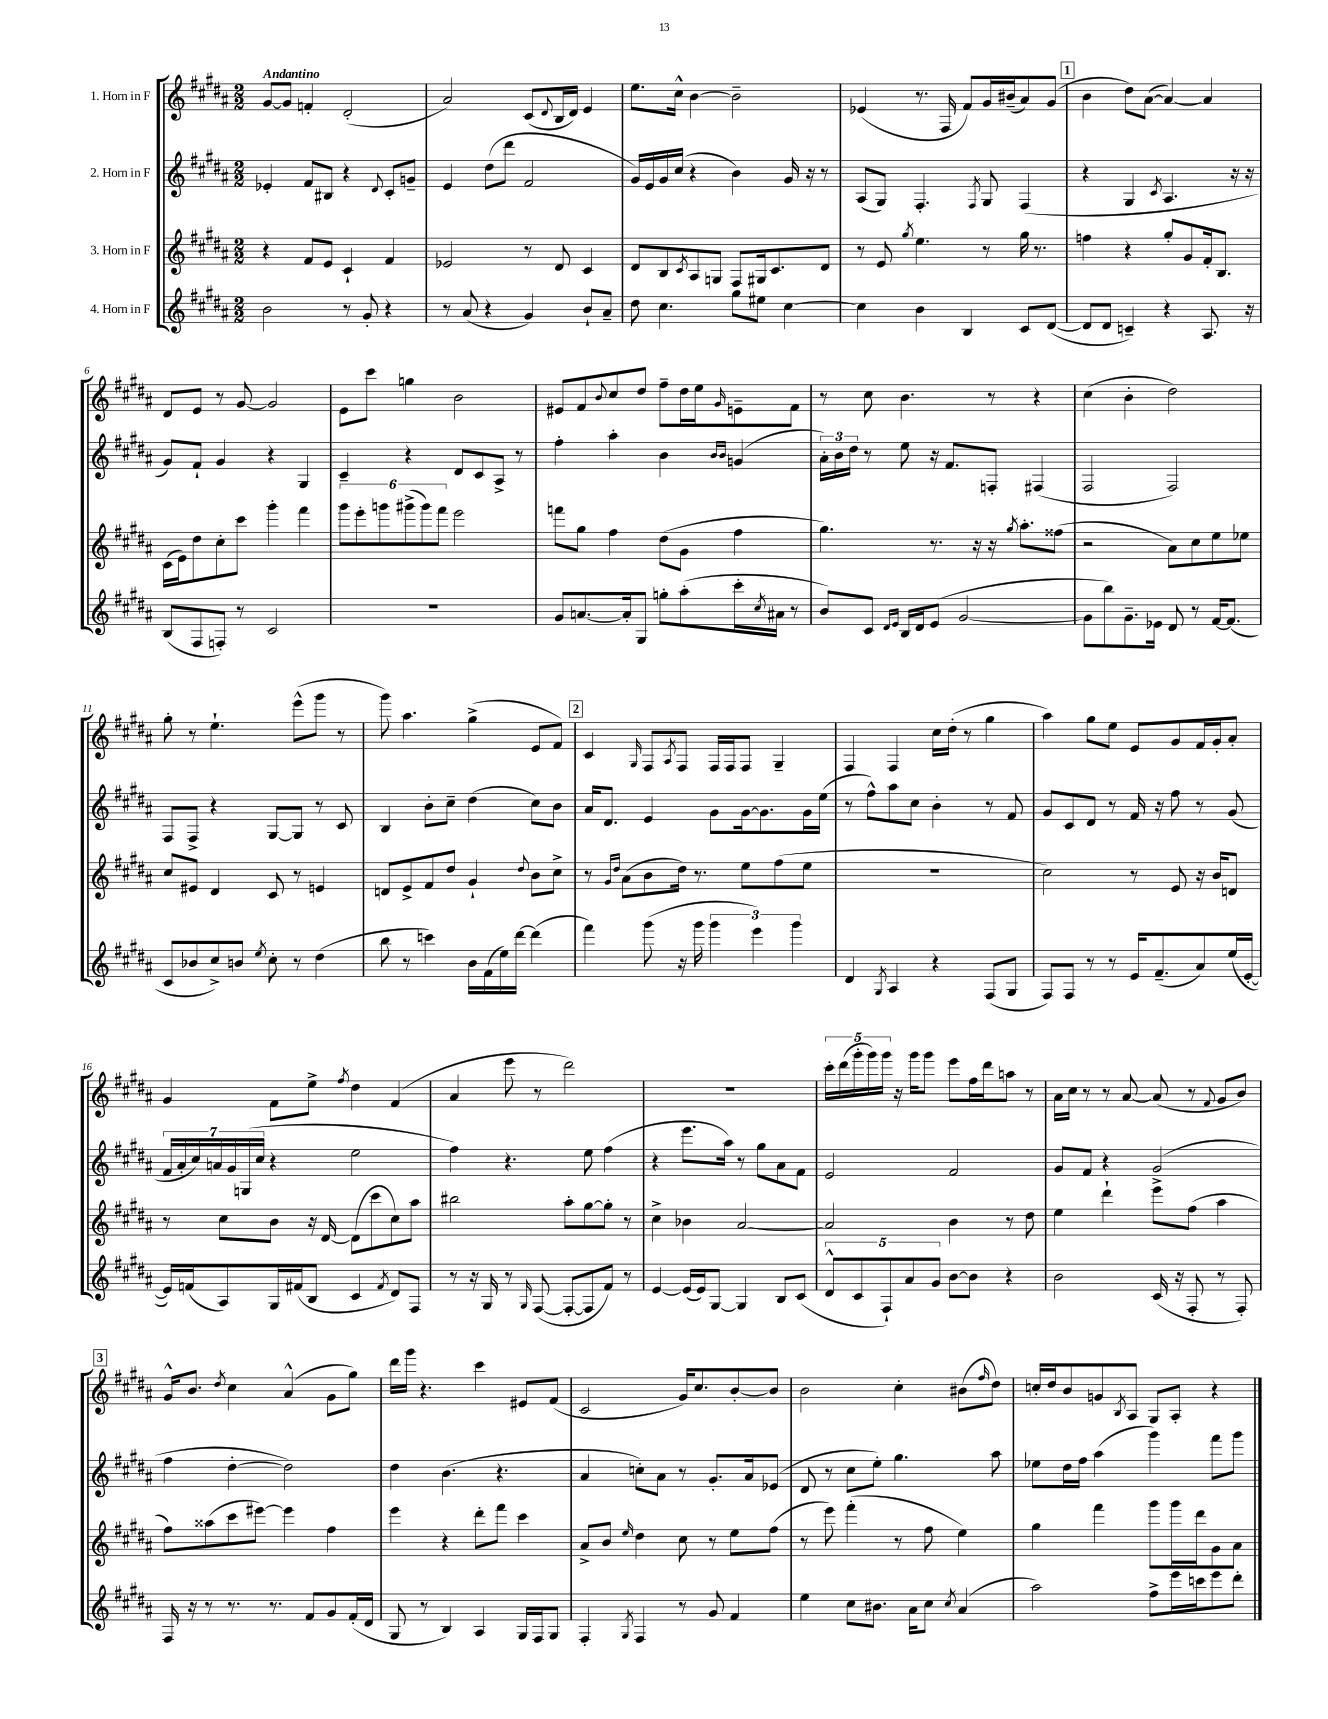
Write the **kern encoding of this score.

**kern	**kern	**kern	**kern
*part4	*part3	*part2	*part1
*staff4	*staff3	*staff2	*staff1
*I"4. Horn in F	*I"3. Horn in F	*I"2. Horn in F	*I"1. Horn in F
*clefG2	*clefG2	*clefG2	*clefG2
*k[f#c#g#d#a#]	*k[f#c#g#d#a#]	*k[f#c#g#d#a#]	*k[f#c#g#d#a#]
*M2/2	*M2/2	*M2/2	*M2/2
=1	=1	=1	=1
!	!	!	!LO:TX:a:B:t=Andantino
2b\	4r	4e-X'/	[8g#/L
.	.	.	8g#/J]
.	8f#/L	8f#/L	4fn'/
.	8e/J	8B#X/J	.
8r	4c#`/	4r	(2d#'/
8g#'/	.	.	.
.	.	8qqd#/	.
4r	4f#/	8c#'/L	.
.	.	8gn~/J	.
=2	=2	=2	=2
8r	2e-X/	4e/	2a#/)
(8a#/	.	.	.
4r	.	(8dd#\L	.
.	.	8ddd#\J	.
4g#/)	8r	2f#/	(8c#/L
.	.	.	8qqd#/
.	8d#/	.	16B/L
.	.	.	16d#/JJ)
8b`/L	4c#/	.	4e/
8a#~/J	.	.	.
=3	=3	=3	=3
8dd#\	8d#/L	16g#/LL)	8.ee\L
.	.	16e/	.
4.cc#\	8B/	16g#/	.
.	.	(16cc#/JJ	16cc#^^\Jk
.	8qc#/	.	.
.	8A#/	4r	[4b\
.	8Gn/J	.	.
8gg#\L	8F#/L	4b\)	2b~\]
8ee#X\J	16G#X/k	.	.
.	8.c#/	.	.
[4cc#\	.	16g#/	.
.	.	16r	.
.	8d#/J	8r	.
=4	=4	=4	=4
4cc#\]	8r	(8A#/L	(4e-X/
.	8e/	8G#/J)	.
.	8qgg#/	.	.
4b\	4.ee\	4.F#'/	8.r
.	.	.	16F#/
4B/	.	.	8f#/L)
.	.	8qF#/	.
.	8r	8G#/	16g#/L
.	.	.	(16b#X~/J
8c#/L	16gg#\	(4F#/	8a#/)
.	8.r	.	.
([8d#/J	.	.	(8g#/J
!!LO:REH:place=s1:t=1
=5	=5	=5	=5
8d#/L]	4ffn\	4r	4b\
8d#/J	.	.	.
4cn~/)	4r	4G#/	8dd#\L)
.	.	.	([8a#\J
.	.	8qc#/	.
4r	8gg#'/L	4.A#/	4a#/_)
.	8g#/	.	.
8.A#/	16f#'/k	.	4a#/]
.	8.B/J	.	.
.	.	16r	.
16r	.	16r	.
!!LO:LB:g=z
=6	=6	=6	=6
(8B/L	(16c#\LL	8g#/L)	8d#/L
.	16e\J)	.	.
8F#/	8dd#\	8f#`/J	8e/J
8Fn'/J)	8cc#'\	4g#/	8r
8r	8ccc#\J	.	[8g#/
2c#/	4ggg#'\	4r	2g#/]
.	4fff#\	4G#/	.
=7	=7	=7	=7
1r	12ggg#\L	4c#~/	8e\L
.	12eee'\	.	.
.	.	.	8ccc#\J
.	12gggn\	.	.
.	(12ggg#X^\	4r	4ggn\
.	12ggg#\)	.	.
.	12fff#\J	.	.
.	2eee\	8d#/L	2b\
.	.	8c#/	.
.	.	8A#^/J	.
.	.	8r	.
=8	=8	=8	=8
8g#/L	8fffn\L	4ff#'\	8e#X/L
[8.an/	8gg#\J	.	8f#/
.	.	.	8qqb/
.	4ff#\	4aa#'\	8cc#/
16a'/k]	.	.	.
8G#/J	.	.	8dd#/J
8ggn'\L	(8dd#\L	4b\	8ff#~\L
(8aa#'\	8g#\J	.	16dd#\L
.	.	.	16ee\J
.	.	16qqb/LL	.
.	.	16qqb/JJ	16qqg#/
16ccc#'\L	4ff#\	(4gn/	8en~\
8qcc#/	.	.	.
16a#X\JJ	.	.	.
8r	.	.	8f#\J
=9	=9	=9	=9
8b/L)	4.gg#\)	24a#'\LL)	8r
.	.	24b\	.
.	.	24dd#\JJ	.
8c#/J	.	8r	8cc#\
16qqd#/LL	.	.	.
16qqe/JJ	.	.	.
16B/LL	.	8ee\	4.b\
16d#/J	.	.	.
(8e/J	8.r	16r	.
.	.	8.f#/L	.
[2g#/	.	.	.
.	16r	.	.
.	16r	8Fn'/J	8r
.	8qgg#/	.	.
.	8.aa#'\L	.	.
.	.	(4F#X/	4r
.	(8ff##X\J	.	.
=10	=10	=10	=10
8g#\L]	2r	2F#/	(4cc#\
8bb\)	.	.	.
8.g#~\	.	.	4b'\
16e-X\Jk	.	.	.
8d#/	8a#\L)	2F#/)	2dd#\)
8r	8cc#\	.	.
[16f#/KL	8ee\	.	.
(8.f#/J]	.	.	.
.	8ee-X\J	.	.
!!LO:LB:g=z
=11	=11	=11	=11
8c#/L	8cc#/L	8F#/L	8gg#'\
8b-X/	8e#X/J	8F#^/J	8r
8cc#^/)	4d#/	4r	4.ee`\
8bn/J	.	.	.
8qee/	.	.	.
8cc#'\	8c#/	[8G#/L	.
8r	8r	8G#/J]	(8eee^^\L
(4dd#\	4en/	8r	8ggg#\J
.	.	8c#/	8r
=12	=12	=12	=12
8bb\	8dn/L	4B/	8ggg#\)
8r	8e^/	.	4.aa#\
4cccn\)	8f#/	8b'\L	.
.	8dd#/J	8cc#~\J	.
16b\LL	4g#`/	(4dd#\	(4gg#^\
(16f#\	.	.	.
16ee\)	.	.	.
[16ddd#\JJ	.	.	.
.	8qqdd#/	.	.
(4ddd#\]	8b\L	8cc#\L)	8e/L
.	8cc#^\J	8b\J	8f#/J)
!!LO:REH:place=s1:t=2
=13	=13	=13	=13
4fff#\)	8r	16a#/KL	4c#/
.	.	8.d#/J	.
.	16qqg#/LL	.	.
.	16qqdd#/JJ	.	.
.	(8a#\L	.	.
.	.	.	16qqG#/
(8ggg#\	8b\	4e/	8F#/L
.	.	.	8qA#/
16r	16dd#\Jk)	.	8F#/J
16ggg#\	8.r	.	.
6ggg#\	.	8g#\L	16F#/LL
.	.	.	16F#/J
.	8ee\L	[16g#\k	8F#/J
6eee\)	.	.	.
.	.	8.g#\]	.
.	(8ff#\	.	4G#~/
6ggg#\	.	.	.
.	8ee\J	16g#\L	.
.	.	(16ee\JJ	.
=14	=14	=14	=14
4d#/	1r	8r	4F#/
.	.	8ff#^^\L)	.
8qG#/	.	.	.
4A#/	.	8aa#\	4F#/
.	.	8cc#\J	.
4r	.	4b'\	16cc#\LL
.	.	.	(16dd#'\JJ
.	.	.	8r
(8F#/L	.	8r	4gg#\
8G#/J	.	8f#/	.
=15	=15	=15	=15
8F#/L)	2cc#\)	8g#/L	4aa#\)
8F#/J	.	8c#/	.
8r	.	8d#/J	8gg#\L
8r	.	8r	8ee\J
16e/KL	8r	16f#/	8e/L
(8.f#~/	.	16r	.
.	8e/	8ff#\	8g#/
8a#/)	16r	8r	16f#/L
.	16b/KL	.	16g#'/J
(16ee/L	8dn/J	(8g#/	8a#'/J
[16e'/JJ	.	.	.
!!LO:LB:g=z
=16	=16	=16	=16
16e/LL])	8r	28f#/LL	4g#/
.	.	28a#'/	.
(16fn/J	.	.	.
.	.	28cc#/)	.
.	.	28an/	.
8A#/)	8cc#\L	.	.
.	.	28g#/	.
.	.	(28Gn/	.
.	.	28cc#/JJ	.
16G#/L	8b\J	4r	8f#\L
(16f#X/J	.	.	.
8B/J	16r	.	8ee^\J
.	[16d#/	.	.
.	.	.	8qff#/
4c#/	(8d#\L]	2ee\	4dd#\
.	8ccc#\	.	.
8qf#/	.	.	.
8d#/L)	8cc#\)	.	(4f#/
8F#/J	8aa#\J	.	.
=17	=17	=17	=17
8r	2bb#X\	4ff#\)	4a#/
16r	.	.	.
16G#/	.	.	.
8r	.	4.r	8eee\
16qqG#/	.	.	.
([8F#/	.	.	8r
8F#'/L_	8aa#'\L	.	2ddd#\)
8F#/]	[8gg#\	8ee\	.
8f#/J)	8gg#'\J]	(4ff#\	.
8r	8r	.	.
=18	=18	=18	=18
[4e/	4cc#^\	4r	1r
(16e/LL]	4b-X\	8.eee\L	.
16e/J)	.	.	.
[8G#/J	.	.	.
.	.	16aa#\Jk)	.
4G#/]	[2a#/	8r	.
.	.	8gg#\L	.
8B/L	.	8a#\	.
(8c#/J	.	8f#\J	.
=19	=19	=19	=19
10d#^^/L	2a#/]	2e/	20ccc#'\LL
.	.	.	(20ddd#\
10c#/	.	.	20ggg#'\
.	.	.	20ggg#\)
10F#`/)	.	.	20ggg#\JJ
.	.	.	16r
10a#/	.	.	.
.	.	.	16ggg#\KL
.	.	.	8ggg#\J
10g#/J	.	.	.
[8b\L	4b\	2f#/	8eee\L
8b\J]	.	.	16ff#\L
.	.	.	16ddd#\J
4r	8r	.	8aan\J
.	8dd#\	.	8r
=20	=20	=20	=20
2b\	4ee\	8g#/L	16a#\LL
.	.	.	16cc#\JJ
.	.	8f#/J	8r
.	4ddd#`\	4r	8r
.	.	.	[8a#/
(16c#/	8eee^\L	(2g#/	(8a#/]
16r	.	.	.
8F#'/	(8ff#\J	.	8r
.	.	.	8qqf#/
8r	4aa#\	.	8g#/L
8F#'/)	.	.	8b/J)
!!LO:LB:g=z
!!LO:REH:place=s1:t=3
=21	=21	=21	=21
16F#/	8ff#\L)	4ff#\	16g#^^/KL
16r	.	.	8.b/J
8r	(8aa##X\	.	.
.	.	.	8qdd#/
8.r	8ccc#\	[4dd#'\	4cc#\
.	[8eee#X\J)	.	.
8.r	.	.	.
.	4eee#\]	2dd#\])	(4a#^^/
8f#/L	.	.	.
8g#/	4ff#\	.	8g#\L
(16f#'/L	.	.	8gg#\J)
16d#/JJ	.	.	.
=22	=22	=22	=22
8G#/	4eee\	4dd#\	16ddd#\LL
.	.	.	16ggg#\JJ
8r	.	.	4.r
4B/)	4r	(4.b\	.
4A#/	8ddd#'\L	.	4ccc#\
.	8fff#\J	4.r	.
16G#/LL	4ccc#\	.	8e#X/L
16F#/J	.	.	.
8G#/J	.	.	(8f#/J
=23	=23	=23	=23
4F#'/	8a#^/L	4a#/	2c#/
.	8b/J	.	.
8qG#/	16qqee/	.	.
4F#/	4dd#\	8ccn'\L)	.
.	.	8a#\J	.
8r	8cc#\	8r	16g#/KL)
.	.	.	8.cc#/
8g#/	8r	8.g#'/L	.
4f#/	8ee\L	.	[8b'/
.	.	16a#/k	.
.	(8ff#\J	(8e-X/J	8b/J]
=24	=24	=24	=24
4ee\	8r	8d#/	2b\
.	8eee\)	8r	.
8cc#\L	(4fff#'\	8cc#\L	.
8.b#X\J	.	8ee'\J)	.
.	8r	4.gg#\	4cc#'\
16a#\KL	.	.	.
8cc#\J	8ff#\	.	.
8qcc#/	.	.	.
(4a#/	4ee\)	.	(8b#X\L
.	.	.	16qqff#/
.	.	8aa#\	8dd#\J)
=25	=25	=25	=25
2aa#\)	4gg#\	8ee-X\L	16ccn'/LL
.	.	.	16dd#/J
.	.	16dd#\L	8b/
.	.	16ff#\JJ	.
.	4fff#\	(4aa#\	8gn/
.	.	.	8qB/
.	.	.	8A#/J
8ff#^\L	8ggg#\L	4ggg#\)	8G#/L
16eee\L	16ggg#\L	.	8A#'/J
16cccn\J	16ddd#\J	.	.
8eee\	8g#\	8fff#\L	4r
8ddd#'\J	8a#\J	8ggg#\J	.
==	==	==	==
*-	*-	*-	*-
